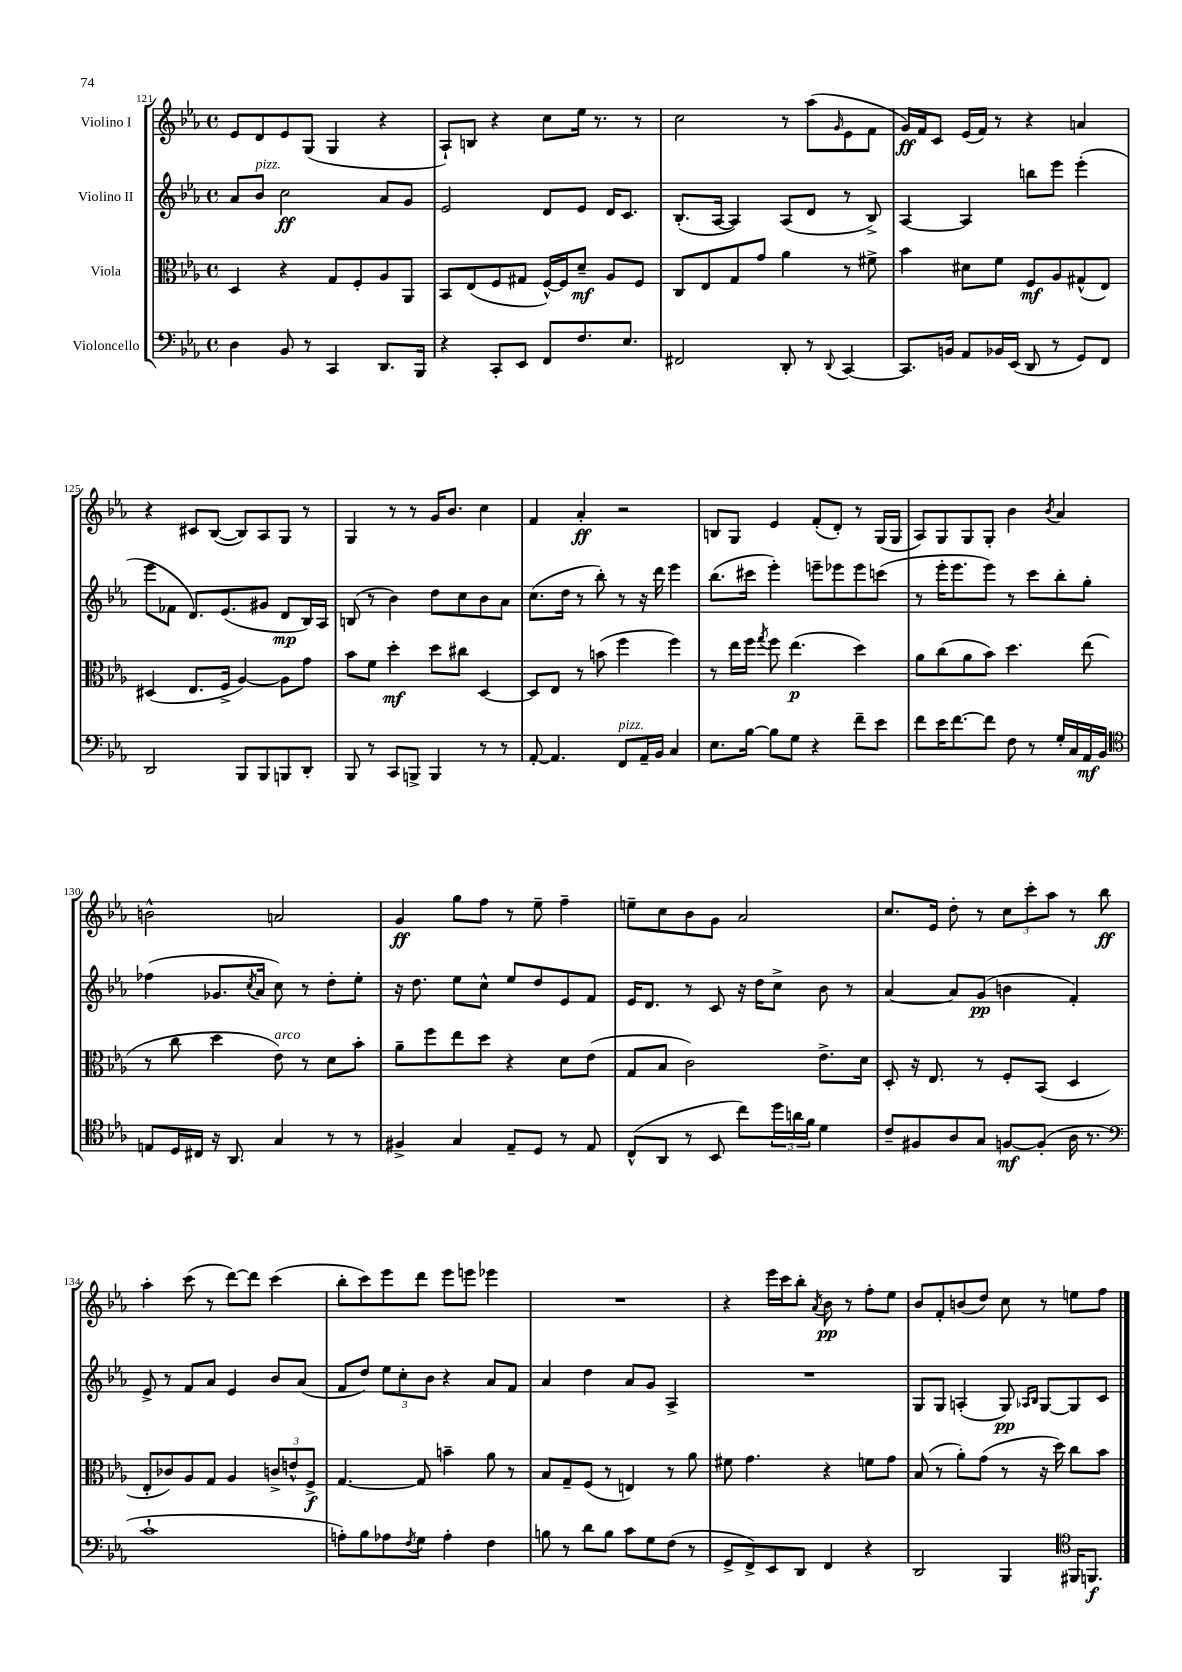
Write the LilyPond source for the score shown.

<<
\new StaffGroup <<
\new Staff = "s0" \with { instrumentName = "Violino I" } {
    \clef treble \key ees \major \defaultTimeSignature \time 4/4
    ees'8 d'8 ees'8 g8( g4 r4 |
    aes8-!) b8 r4 c''8 ees''16 r8. r8 |
    c''2 r8 aes''8( \grace { g'16 } ees'8 f'8 |
    g'16\ff) f'16 c'8 ees'16( f'16) r8 r4 a'4 |
    r4 cis'8 bes8~( bes8) aes8 g8 r8 |
    g4 r8 r8 g'16 bes'8. c''4 |
    f'4 aes'4-.\ff r2 |
    b8 g8 ees'4 f'8-.( d'8-.) r8 g16( g16 |
    aes8) g8 g8 g8-. bes'4 \acciaccatura { bes'8 } aes'4 |
    b'2-^ a'2 |
    g'4\ff g''8 f''8 r8 ees''8-- f''4-- |
    e''8-- c''8 bes'8 g'8 aes'2 |
    c''8. ees'16 d''8-. r8 \tuplet 3/2 { c''8 c'''8-. aes''8 } r8 bes''8\ff |
    aes''4-. c'''8( r8 d'''8~) d'''8 c'''4( |
    bes''8-. c'''8) ees'''8 d'''8 ees'''8 e'''8 ees'''4 |
    R1 |
    r4 ees'''16 c'''16 bes''8-. \acciaccatura { aes'8 } bes'8\pp r8 f''8-. ees''8 |
    bes'8 f'8-. b'8( d''8) c''8 r8 e''8 f''8 \bar "|." |
}
\new Staff = "s1" \with { instrumentName = "Violino II" } {
    \clef treble \key ees \major \defaultTimeSignature \time 4/4
    aes'8 bes'8^\markup { \italic "pizz." } c''2\ff aes'8 g'8 |
    ees'2 d'8 ees'8 d'16 c'8. |
    bes8.-.( aes16~ aes4) aes8( d'8 r8 bes8->) |
    aes4~ aes4 b''8 ees'''8 ees'''4-.( |
    ees'''8 fes'8 d'8.) ees'8.( gis'8 d'8\mp bes16) aes16 |
    b8( r8 bes'4) d''8 c''8 bes'8 aes'8 |
    c''8.( d''16 r8 bes''8-.) r8 r16 d'''16 ees'''4 |
    bes''8.( cis'''16 ees'''4-.) e'''8-- ees'''8 ees'''8 c'''8( |
    r8 ees'''16-. ees'''8. ees'''8) r8 c'''8 bes''8-. g''8-. |
    fes''4( ges'8. \acciaccatura { c''8 } aes'16 c''8) r8 d''8-. ees''8-. |
    r16 d''8. ees''8 c''8-^ ees''8 d''8 ees'8 f'8 |
    ees'16 d'8. r8 c'8 r16 d''16 c''8-> bes'8 r8 |
    aes'4~ aes'8 g'8\pp( b'4 f'4-.) |
    ees'8-> r8 f'8 aes'8 ees'4 bes'8 aes'8( |
    f'8 d''8) \tuplet 3/2 { ees''8 c''8-. bes'8 } r4 aes'8 f'8 |
    aes'4 d''4 aes'8 g'8 aes4-> |
    R1 |
    g8 g8 a4-.( g8\pp) \grace { aes16 bes16 } g8~ g8 c'8 \bar "|." |
}
\new Staff = "s2" \with { instrumentName = "Viola" } {
    \clef alto \key ees \major \defaultTimeSignature \time 4/4
    d4 r4 g8 f8-. aes8 aes,8 |
    bes,8 ees8( f8 gis8 f16~-^) f16 d'8--\mf aes8 f8 |
    c8 ees8 g8 g'8 aes'4 r8 fis'8-> |
    bes'4 dis'8 f'8 f8\mf aes8 gis8-^( ees8) |
    dis4( ees8. f16-> aes4~) aes8 g'8 |
    bes'8 f'8 d''4-.\mf d''8 cis''8 d4~ |
    d8 ees8 r8 b'8( f''4 f''4) |
    r8 ees''16 f''16 \acciaccatura { g''8 } f''8 ees''4.\p( d''4) |
    aes'8 c''8( aes'8 bes'8) d''4. ees''8( |
    r8 c''8 d''4 ees'8^\markup { \italic "arco" }) r8 d'8 bes'8-. |
    aes'8-- f''8 ees''8 d''8 r4 d'8 ees'8( |
    g8 bes8 c'2) ees'8.-> d'16 |
    d8-. r16 ees8. r8 f8-. bes,8( d4 |
    ees8-. ces'8) aes8 g8 aes4 \tuplet 3/2 { c'8-> e'8-^ f8->\f } |
    g4.~ g8 b'4-- aes'8 r8 |
    bes8 g8-- f8( r8 e4) r8 aes'8 |
    fis'8 g'4. r4 f'8 g'8 |
    bes8( r8 aes'8-.) g'8( r8 r16 d''16) c''8 bes'8 \bar "|." |
}
\new Staff = "s3" \with { instrumentName = "Violoncello" } {
    \clef bass \key ees \major \defaultTimeSignature \time 4/4
    d4 bes,8 r8 c,4 d,8. bes,,16 |
    r4 c,8-. ees,8 f,8 f8. ees8. |
    fis,2 d,8-. r8 \appoggiatura { d,8 } c,4~ |
    c,8. b,16 aes,8 bes,16 ees,16( d,8 r8 g,8) f,8 |
    d,2 bes,,8 bes,,8 b,,8 d,8-. |
    bes,,8 r8 c,8 b,,8-> b,,4 r8 r8 |
    aes,8~-. aes,4. f,8^\markup { \italic "pizz." } aes,16-- bes,16 c4 |
    ees8. bes16~ bes8 g8 r4 f'8-- ees'8 |
    f'8 ees'16 f'8.~ f'8 f8 r8 g16-. c16 aes,16\mf bes,16 |
    \clef tenor e8 d16 cis16 r16 aes,8. g4 r8 r8 |
    fis4-> g4 ees8-- d8 r8 ees8 |
    c8-^( aes,8 r8 bes,8 c''8) \tuplet 3/2 { d''16 a'16 f'16 } d'4 |
    c'8-- fis8 aes8 g8 f8~\mf f8-.( aes16 r8. |
    \clef bass c'1-! |
    a8-.) bes8 aes8 \acciaccatura { f8 } g8 aes4-. f4 |
    b8 r8 d'8 b8 c'8 g8 f8( r8 |
    g,8-> f,8->) ees,8 d,8 f,4 r4 |
    d,2 bes,,4 \clef tenor fis,16 f,8.\f \bar "|." |
}
>>
>>
\layout { \context { \Score currentBarNumber = #121 } }
